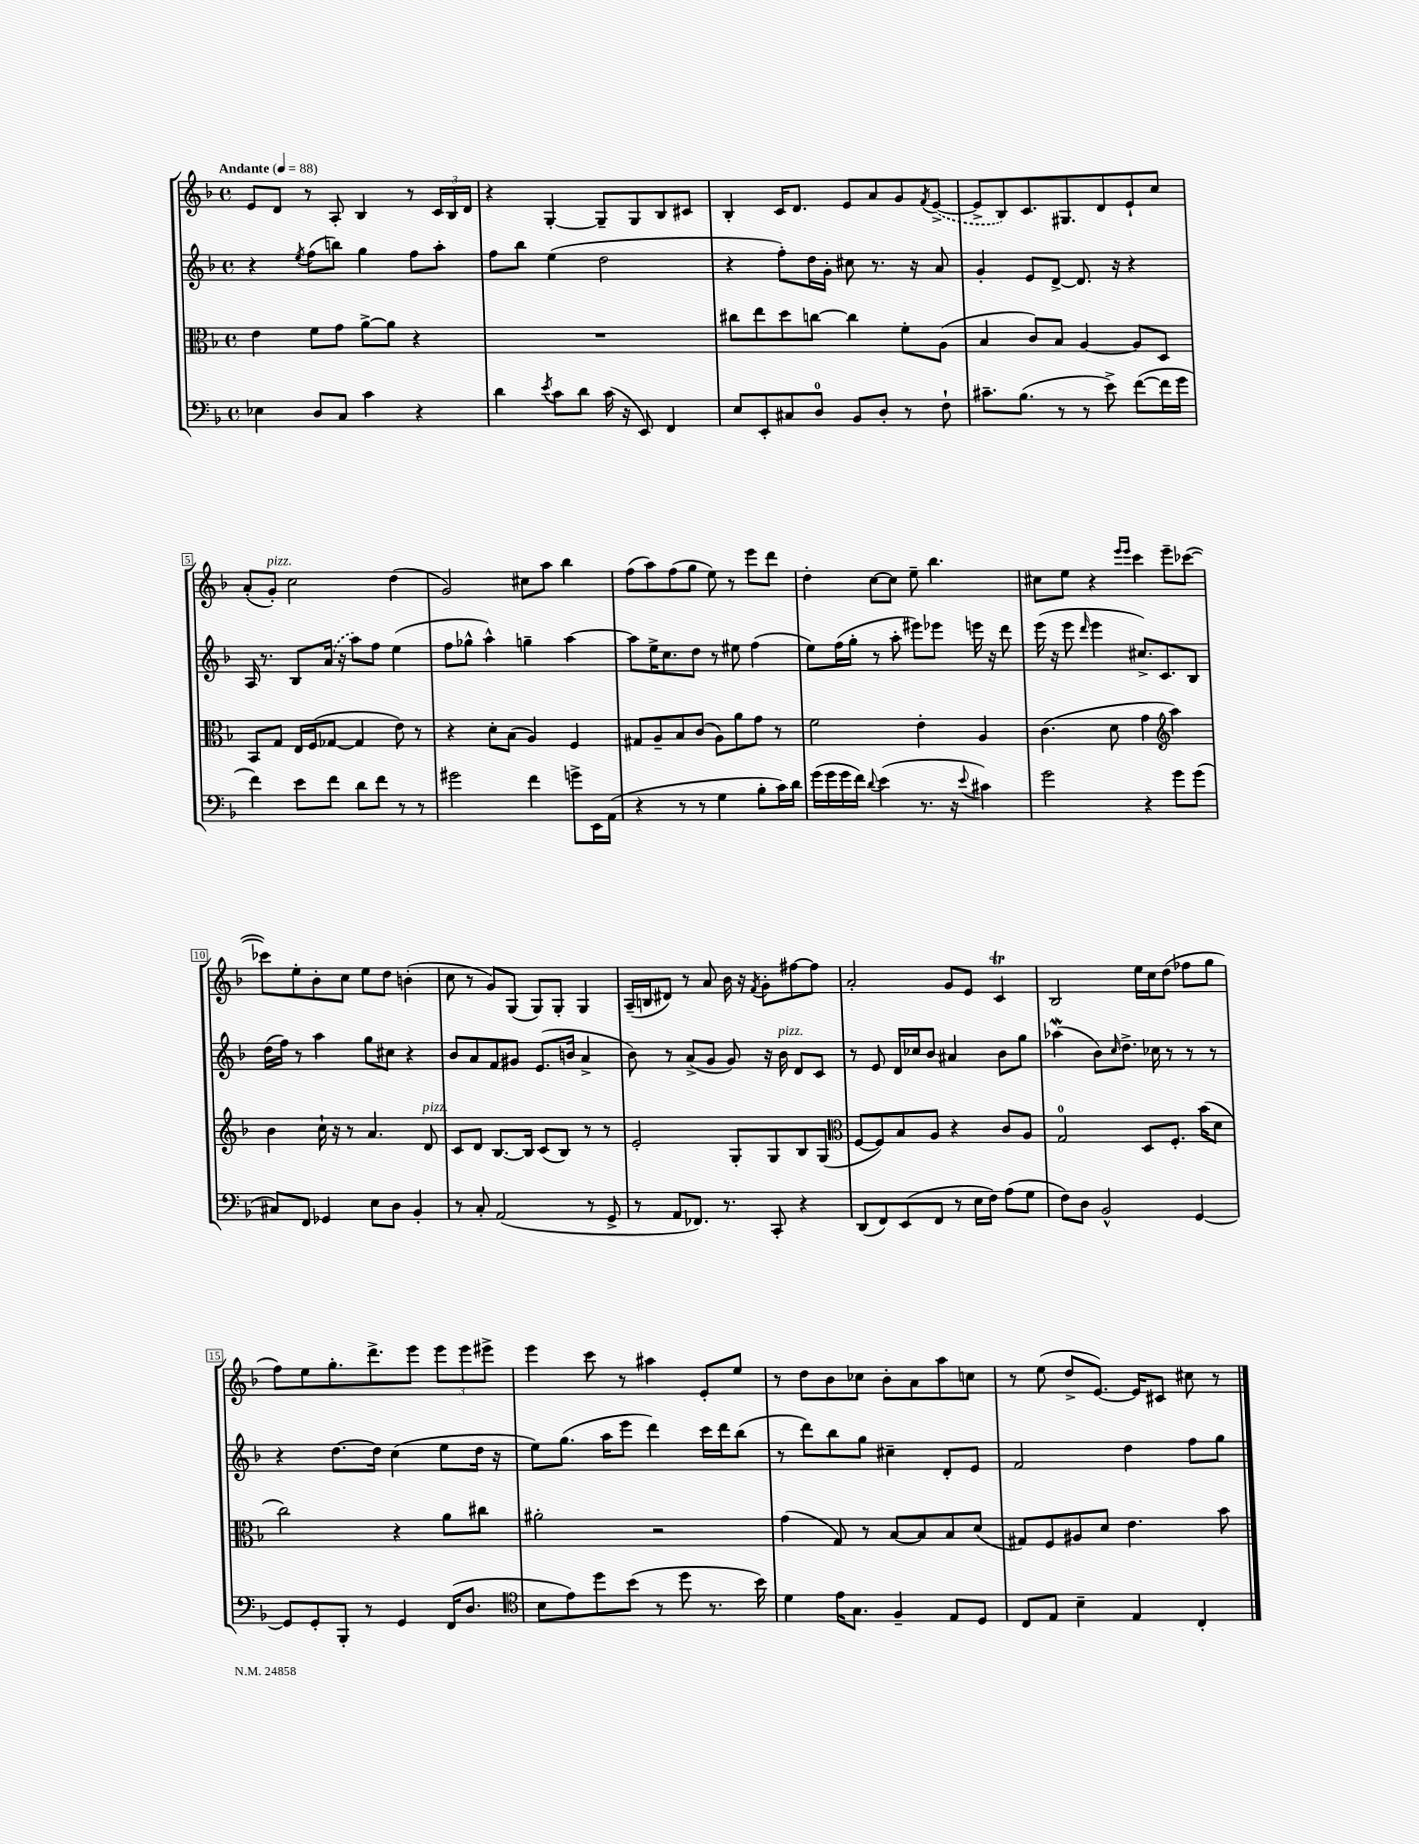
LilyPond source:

<<
\new StaffGroup <<
\new Staff = "s0" {
    \clef treble \key f \major \defaultTimeSignature \time 4/4 \tempo "Andante" 4 = 88
    e'8 d'8 r8 a8-. bes4 r8 \tuplet 3/2 { c'16 bes16 d'16 } |
    r4 g4~-. g8-- g8 bes8 cis'8 |
    bes4-. c'16 d'8. e'8 a'8 g'8 \acciaccatura { f'8 } \once \slurDashed e'8~->( |
    e'8-> bes8) c'8. gis8. d'8 e'8-! c''8 |
    a'8-.( g'8-.^\markup { \italic "pizz." }) c''2 d''4( |
    g'2) cis''8 a''8 bes''4 |
    f''8( a''8) f''8( g''8 e''8) r8 e'''8 d'''8 |
    d''4-. c''8~ c''8 e''8-- bes''4. |
    cis''8 e''8 r4 \grace { e'''16 e'''16 } c'''4 e'''8-- ces'''8~( |
    ces'''8) e''8-. bes'8-. c''8 e''8 d''8 b'4-.( |
    c''8 r8 g'8) g8( g8) g8-. g4 |
    a16--( b16 dis'8) r8 a'8 bes'16 r16 \acciaccatura { f'8 } g'8-. fis''8~ fis''8 |
    a'2-. g'8 e'8 c'4\trill |
    bes2 e''16 c''16 d''8( fes''8 g''8 |
    f''8) e''8 g''8.-. d'''8.-> e'''8 \tuplet 3/2 { e'''8 e'''8 eis'''8-> } |
    e'''4 c'''8 r8 ais''4 e'8-. e''8 |
    r8 d''8 bes'8 ces''8 bes'8-. a'8 a''8 c''8 |
    r8 e''8( d''8-> e'8.~) e'16 cis'8 cis''8 r8 \bar "|." |
}
\new Staff = "s1" {
    \clef treble \key f \major \defaultTimeSignature \time 4/4
    r4 \acciaccatura { e''8 } f''8( b''8) g''4 f''8 a''8-. |
    f''8 bes''8 e''4( d''2 |
    r4 f''8-.) d''16 g'16-. cis''8 r8. r16 a'8 |
    g'4-. e'8 d'8~-> d'8. r16 r4 |
    a16 r8. bes8 \once \slurDashed a'16( r16 a''8) f''8 e''4( |
    f''8 ges''8-^ a''4-^) g''4-- a''4~ |
    a''8 e''16-> c''8. d''8 r8 eis''8 f''4( |
    e''8) f''16( g''16-. r8 a''8-. eis'''8) ees'''8 e'''16 r16 d'''8 |
    e'''16( r16 e'''8 \grace { d'''16 } e'''4 cis''8.->) c'8. bes8 |
    d''16( f''16) r8 a''4 g''8 cis''8 r4 |
    bes'8 a'8 f'8 gis'8 e'8.( b'16 a'4-> |
    bes'8) r8 a'8->( g'8 g'8) r16 bes'16^\markup { \italic "pizz." } d'8 c'8 |
    r8 e'8 d'16 ces''16 bes'8 ais'4 bes'8 g''8 |
    aes''4\mordent( bes'8) \grace { c''16 } d''8.-> ces''16 r8 r8 r8 |
    r4 d''8.~ d''16 c''4( e''8 d''16 r16 |
    e''8) g''8.( a''16 e'''8 d'''4) c'''16 d'''16 bes''8( |
    r8 d'''8) bes''8 g''8 cis''4-- d'8-. e'8 |
    f'2 d''4 f''8 g''8 \bar "|." |
}
\new Staff = "s2" {
    \clef alto \key f \major \defaultTimeSignature \time 4/4
    e'4 f'8 g'8 a'8~-> a'8 r4 |
    R1 |
    cis''8 e''8 d''8 c''8~ c''4 f'8-. a8( |
    bes4 c'8) bes8 a4~ a8 d8 |
    bes,8 g8 e16 f16( ges8~ ges4 e'8) r8 |
    r4 d'8-. bes8( a4) f4 |
    gis8 a8-- bes8 c'8( a8) a'8 g'8 r8 |
    f'2 e'4-. a4 |
    c'4.( d'8 g'4 \clef treble a''4) |
    bes'4 c''16-! r16 r8 a'4. d'8^\markup { \italic "pizz." } |
    c'8 d'8 bes8.~ bes16 c'8( bes8) r8 r8 |
    e'2-. g8-. g8 bes8 g8( |
    \clef alto f8~ f8) bes8 a8 r4 c'8 a8 |
    g2-0 d8 f8.-. bes'16( d'8 |
    c''2) r4 a'8 cis''8 |
    ais'2-. r2 |
    g'4( g8) r8 bes8~ bes8 bes8 d'8( |
    gis8) f8 ais8 d'8 e'4. bes'8 \bar "|." |
}
\new Staff = "s3" {
    \clef bass \key f \major \defaultTimeSignature \time 4/4
    ees4 d8 c8 c'4 r4 |
    d'4 \acciaccatura { e'8 } c'8 d'8 c'16( r16 e,8) f,4 |
    e8 e,8-. cis8 d8-0 bes,8 d8-. r8 f8-! |
    cis'8.-- bes8.( r8 r8 e'8->) f'8~( f'16 g'16 |
    f'4) e'8 f'8 d'8 f'8 r8 r8 |
    gis'2 f'4 g'8-> e,16 a,16( |
    r4 r8 r8 g4 bes8-. c'16) d'16 |
    g'16( g'16 g'16 f'16) \appoggiatura { d'8 } e'4( r8. r16 \appoggiatura { e'8 } cis'4) |
    g'2 r4 g'8 g'8( |
    cis8) f,8 ges,4 e8 d8 bes,4-. |
    r8 c8-. a,2( r8 g,8-> |
    r8 a,8 fes,8.) r8. c,8-. r4 |
    d,8( f,8) e,8( f,8 r8 e16 f16) a8( g8 |
    f8) d8 bes,2-^ g,4~ |
    g,8 g,8-. bes,,8-. r8 g,4 f,16( d8. |
    \clef tenor bes8 e'8) d''8 bes'8( r8 d''8 r8. bes'16) |
    d'4 e'16 g8. f4-- e8 d8 |
    c8 e8 bes4-- e4 c4-. \bar "|." |
}
>>
>>
\layout { \context { \Score \override BarNumber.stencil = #(make-stencil-boxer 0.1 0.3 ly:text-interface::print) } }
